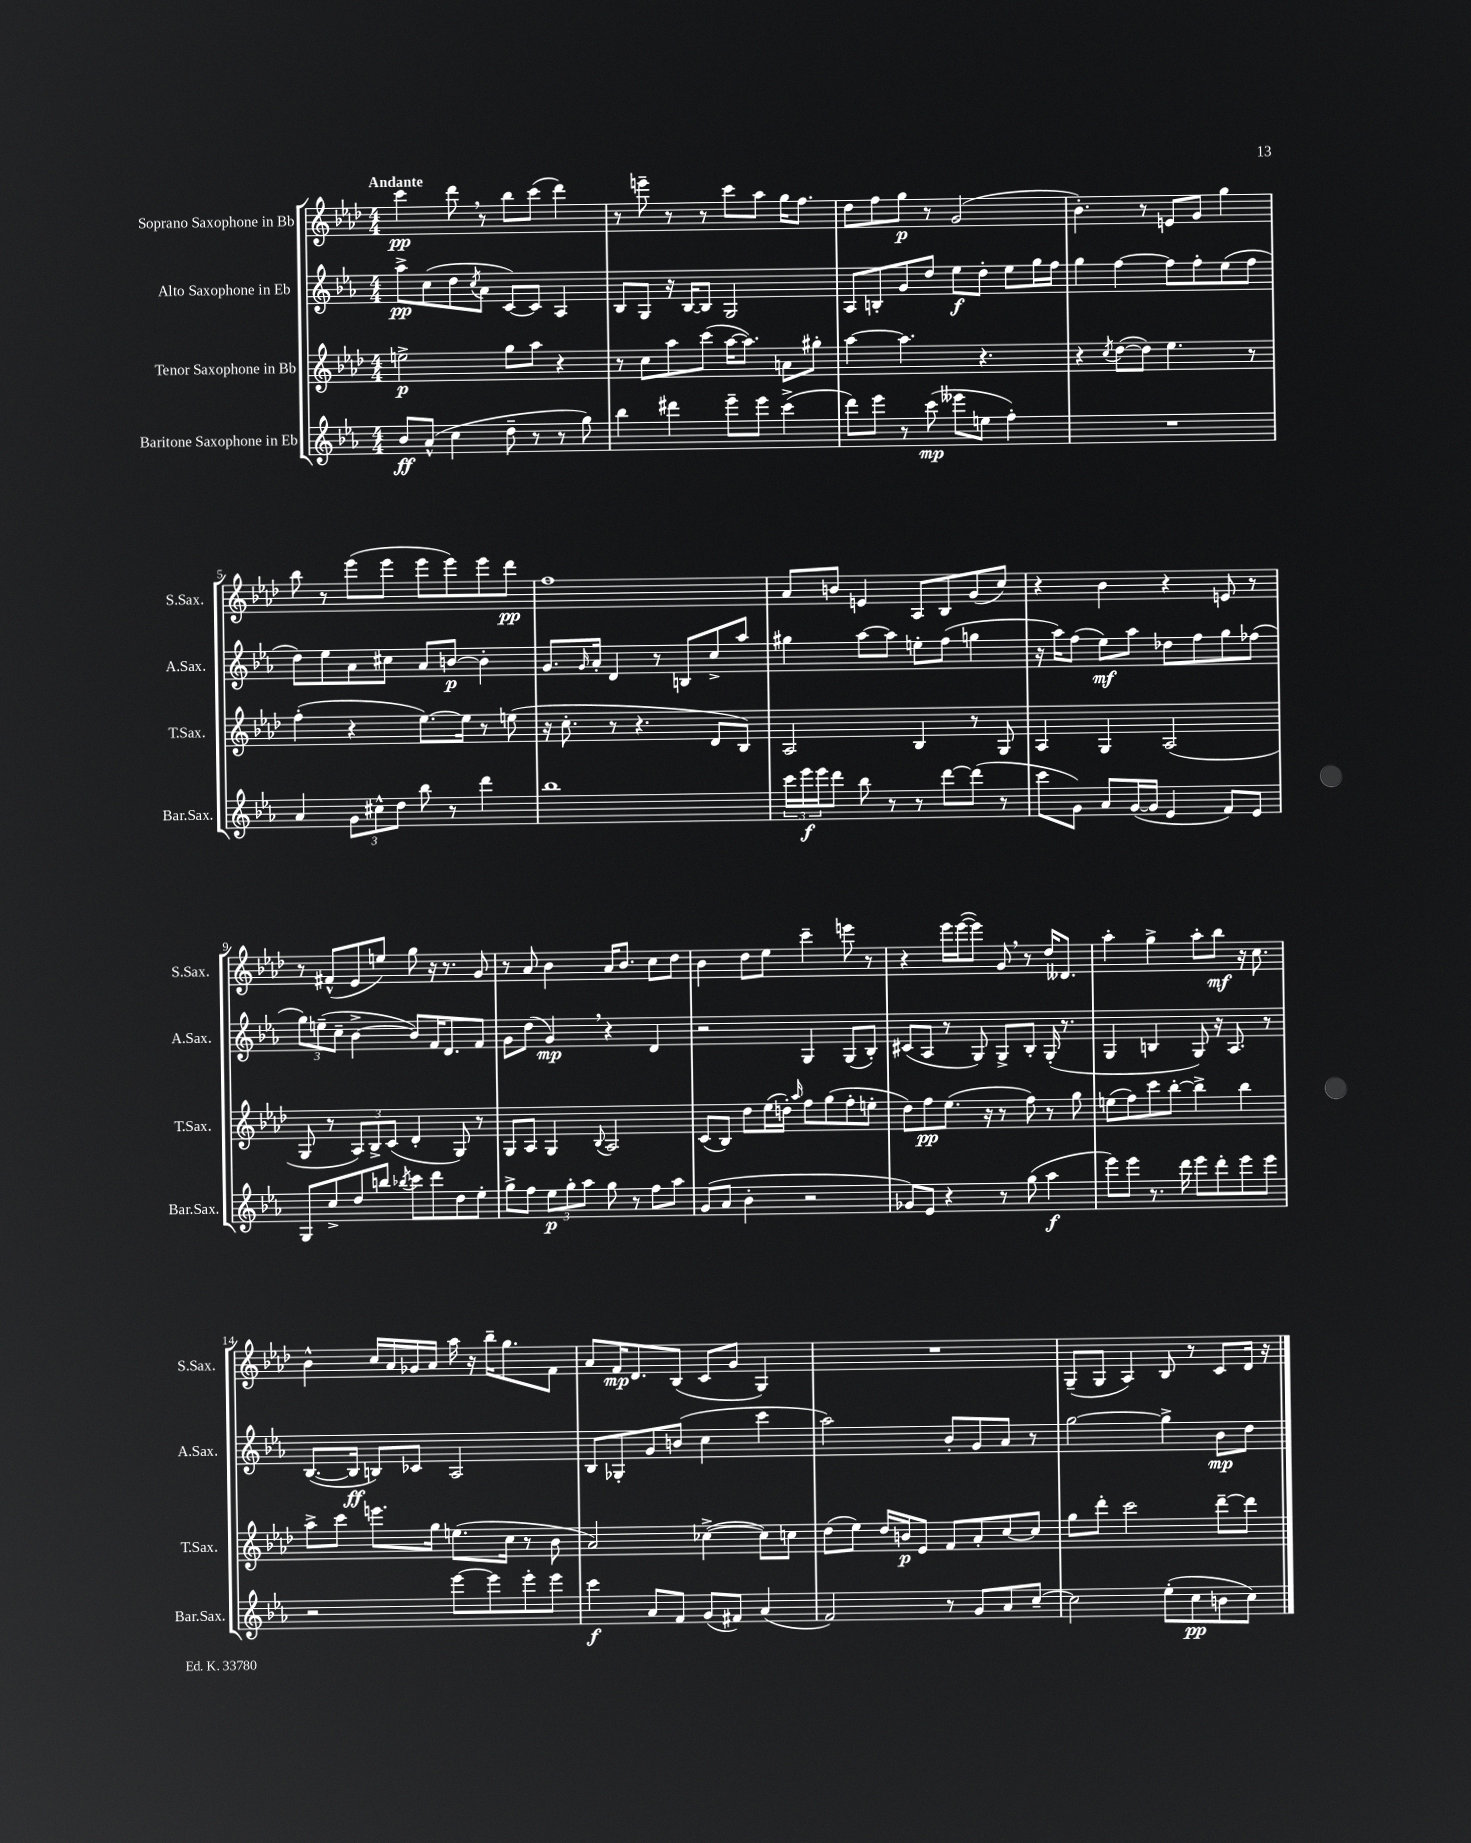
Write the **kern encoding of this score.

**kern	**kern	**kern	**kern
*staff4	*staff3	*staff2	*staff1
*clefG2	*clefG2	*clefG2	*clefG2
*k[b-e-a-]	*k[b-e-a-d-]	*k[b-e-a-]	*k[b-e-a-d-]
*M4/4	*M4/4	*M4/4	*M4/4
8b-	2ee^	8aa-^	4ccc
(8a-^^	.	(8cc	.
4cc	.	8dd	8ddd-
.	.	8qcc	.
.	.	8a-	8r
8dd~	8gg	[8c)	8bb-
8r	8aa-	8c]	(8ccc
8r	4r	4A-	4ddd-)
8gg)	.	.	.
=	=	=	=
4bb-	8r	8B-	8r
.	8cc	8G	8eee~
4ddd#	8aa-	16r	8r
.	.	[16B-	.
.	(8ccc	8B-]	8r
8eee-~	[16aa-	2G	8ccc
.	8.aa-])	.	.
8eee-	.	.	8aa-
(4ccc^	8a	.	16gg
.	.	.	8.ff
.	8gg#'	.	.
=	=	=	=
8ddd)	[4aa-	8A-	8dd-
8eee-	.	8B'	8ff
8r	4.aa-]	8g	8gg
(8ccc	.	8dd	8r
8eee--	.	8ee-	(2g
8ee	4.r	8dd'	.
4ff')	.	8ee-	.
.	.	16gg	.
.	.	16ff	.
=	=	=	=
1r	4r	4gg	4.b-')
.	8qcc	.	.
.	([8dd-	[4ff	.
.	8dd-])	.	8r
.	4.ee-	8ff]	8e
.	.	8ff'	8g
.	.	(8ee-	4gg
.	8r	8ff	.
=	=	=	=
4a-	(4ff'	8dd)	8bb-
.	.	8ee-	8r
12g	4r	8a-	(8eee-
12cc#^^	.	.	.
.	.	8cc#	8eee-
12dd	.	.	.
8bb-	[8.ee-)	8a-	8eee-
8r	.	[8b	8eee-)
.	16ee-]	.	.
4ddd	8r	4b']	8eee-
.	(8ee	.	8ddd-
=	=	=	=
1bb-	16r	8.g	1ff
.	8.cc'	.	.
.	.	16qqg	.
.	.	16a-'	.
.	8r	4d	.
.	4.r	.	.
.	.	8r	.
.	.	8B	.
.	8d-	8cc^	.
.	8B-)	8aa-	.
=	=	=	=
24ccc	2A-	4gg#	8a-
24eee-	.	.	.
24eee-	.	.	.
8ddd	.	.	8b
8bb-	.	[8aa-	4e
8r	.	8aa-]	.
8r	4B-	8ee'	8A-
[8ddd	.	(8ff	8B-
(8ddd]	8r	4gg	(8g
8r	8G	.	8cc)
=	=	=	=
8ccc	4A-	16r	4r
.	.	16aa-)	.
8g)	.	(8ff	.
8a-	4G	8ee-)	4b-
([16g	.	8aa-	.
16g]	.	.	.
4e-	(2A-	8dd-	4r
.	.	8ff	.
8f)	.	8gg	8e
8e-	.	(8ff-	8r
=	=	=	=
8G	8G	12gg)	8r
.	.	(12ee~	.
8cc^	8r	.	(8f#^^
.	.	12cc~	.
8dd	12A-)	[4b-^	8e-
.	12B-^	.	.
8bb	.	.	8ee)
.	(12c	.	.
8qbb-	.	.	.
8ccc	4d-'	8b-])	8gg
8ddd	.	16f	16r
.	.	8.d	8.r
8dd	8G)	.	.
8ee-'	8r	8f	8g
=	=	=	=
8gg^	8G	8g	8r
8ff	8A-	(8dd	8a-
12ee-	4G	4g)	4b-
12gg'	.	.	.
12aa-	.	.	.
.	8qqB-	.	.
8gg	2A-	4r	16a-
.	.	.	8.b-
8r	.	.	.
8ff	.	4d	8cc
8aa-	.	.	8dd-
=	=	=	=
(8g	(8c	2r	4b-
8a-	8B-)	.	.
4b-'	8dd-	.	8dd-
.	(16ee-	.	8ee-
.	16dd')	.	.
.	16qqaa-	.	.
2r	8ff	4G	4ccc~
.	(8gg	.	.
.	8ff'	(8G	8eee
.	8ee'	8B-')	8r
=	=	=	=
8g-)	8dd-)	(8c#	4r
8e-	8ff	8A-	.
4r	(8.ee-	8r	16eee-
.	.	.	([16eee-
.	.	8G)	8eee-])
.	16r	.	.
8r	8r	8G^	8g
(8gg	8ff)	8B-'	8r
4aa-	8r	(16G'	16dd-
.	.	8.r	8.d--
.	8gg	.	.
=	=	=	=
8eee-)	(8ee	4G	4aa-'
8eee-	8ff)	.	.
8.r	8ccc	4B	4gg^
.	[8bb-'	.	.
16ddd	.	.	.
8eee-	4bb-^]	8G)	8aa-'
8ddd'	.	16r	8bb-
.	.	8.A-	.
8eee-	4bb-	.	16r
.	.	.	8.cc
8eee-	.	8r	.
=	=	=	=
2r	8aa-^	([8.B-	4b-^^
.	8ccc	.	.
.	.	16B-]	.
.	8.eee	8B)	16cc
.	.	.	16a-
.	.	8c-	16g-
.	16gg	.	16a-
[8eee-	(8.ee	2A-	16aa-
.	.	.	16r
8eee-]	.	.	16bb-~
.	16cc	.	8.gg
8eee-'	8r	.	.
8eee-	8b-	.	8f
=	=	=	=
4ccc	2a-)	8B-	8a-
.	.	8G-'	16f
.	.	.	8.d-
8a-	.	8g	.
8f	.	(8b	(8B-
(8g	([4cc-^	4cc	8c
8f#)	.	.	8g
(4a-	8cc-])	4ccc	4G)
.	8cc	.	.
=	=	=	=
2f)	(8dd-	2aa-)	1r
.	8ee-)	.	.
.	16dd-	.	.
.	16b	.	.
.	8e-	.	.
8r	8f	8b-'	.
8g	8a-'	8g	.
8a-	[8cc	8a-	.
[8cc~	8cc]	8r	.
=	=	=	=
2cc]	8gg	[2gg	(8G~
.	8ddd-'	.	8G
.	2ccc	.	4A-)
(8ee-'	.	4gg^]	8B-
8cc	.	.	8r
8b	[8ddd-~	8b-	8c
8cc)	8ddd-]	8dd	16d-
.	.	.	16r
==	==	==	==
*-	*-	*-	*-
